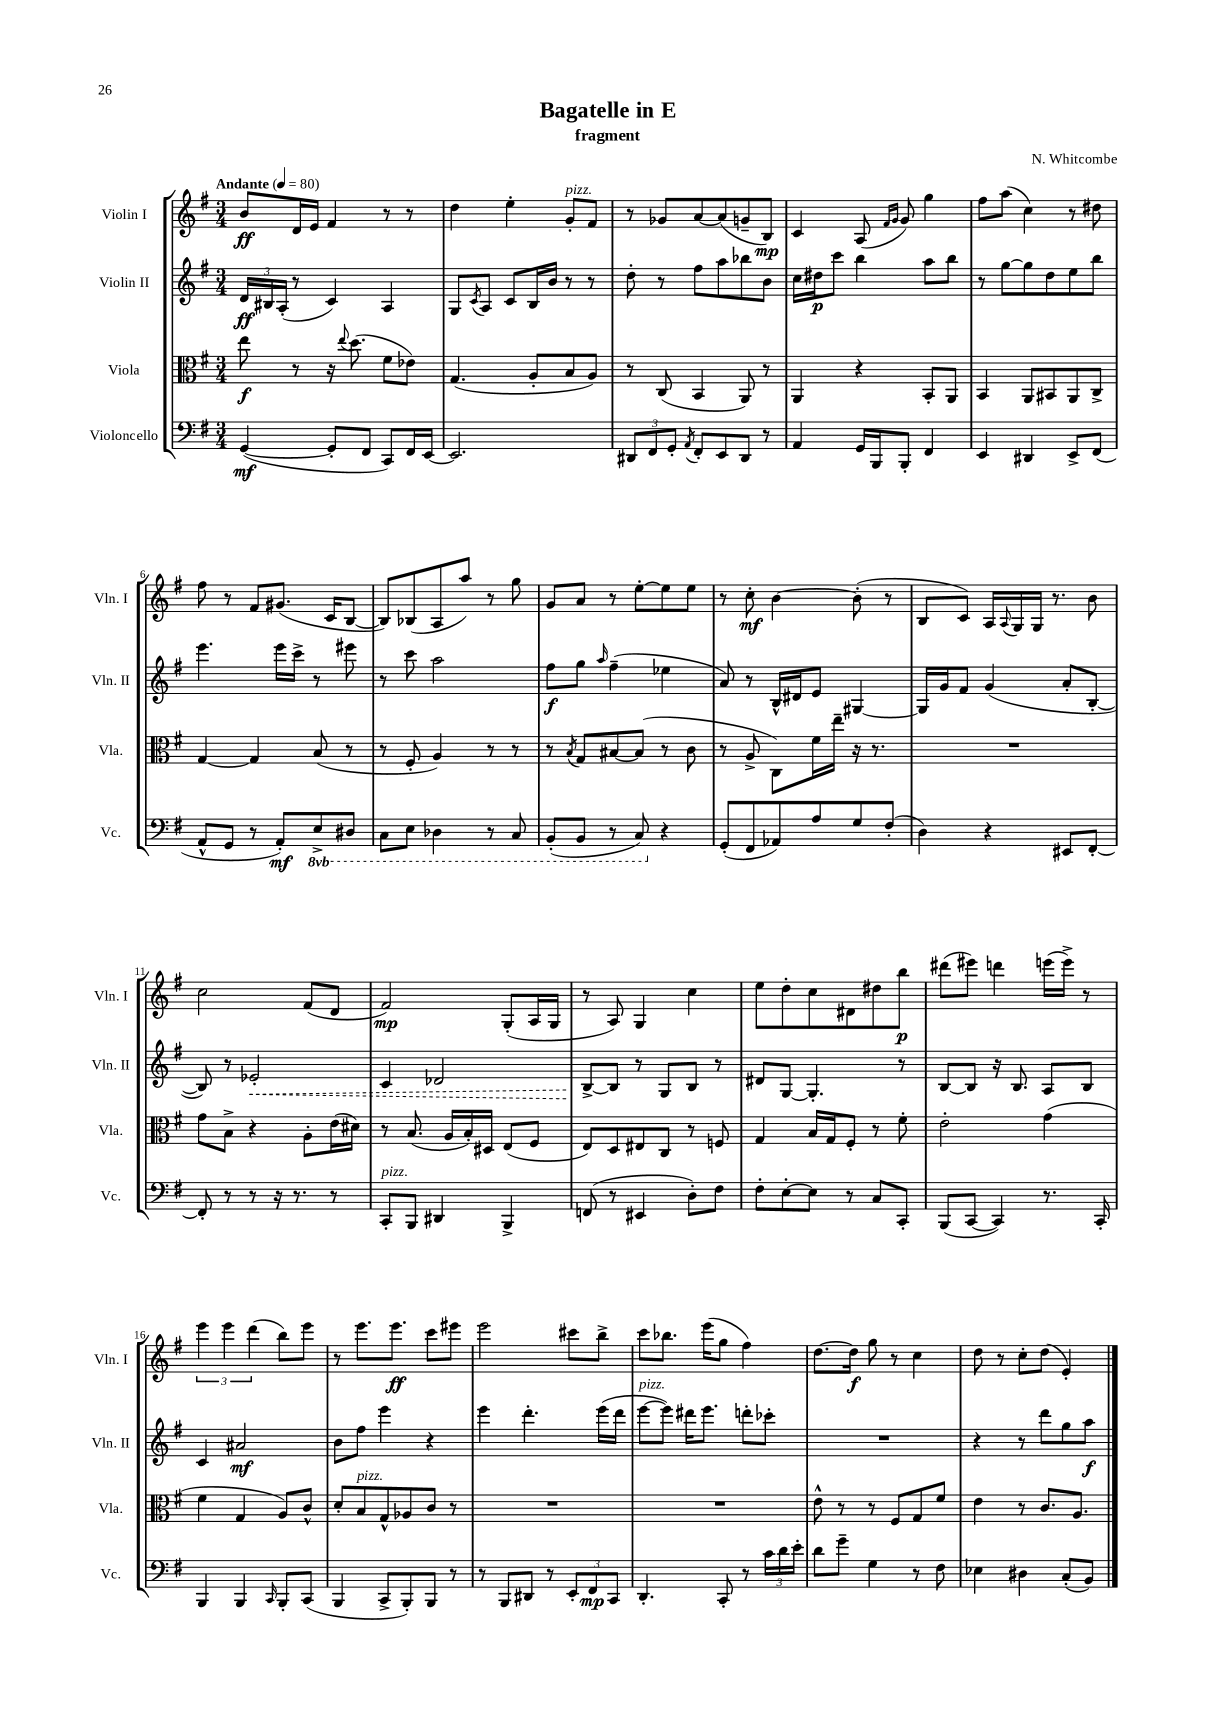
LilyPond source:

\header { title = "Bagatelle in E" composer = "N. Whitcombe" subtitle = "fragment" }
<<
\new StaffGroup <<
\new Staff = "s0" \with { instrumentName = "Violin I" shortInstrumentName = "Vln. I" } {
    \clef treble \key g \major \numericTimeSignature \time 3/4 \tempo "Andante" 4 = 80
    b'8\ff d'16 e'16 fis'4 r8 r8 |
    d''4 e''4-. g'8-.^\markup { \italic "pizz." } fis'8 |
    r8 ges'8 a'8~ a'8( g'8-- b8\mp) |
    c'4 a8( \grace { fis'16 g'16 } g'8) g''4 |
    fis''8 a''8( c''4) r8 dis''8 |
    fis''8 r8 fis'8 gis'8.( c'16 b8~ |
    b8) bes8( a8 a''8) r8 g''8 |
    g'8 a'8 r8 e''8~-. e''8 e''8 |
    r8 c''8-.\mf b'4~ b'8-.( r8 |
    b8 c'8) a16 \appoggiatura { a8 } g16 g16 r8. b'8 |
    c''2 fis'8( d'8 |
    fis'2\mp) g8-.( a16 g16 |
    r8 a8) g4 c''4 |
    e''8 d''8-. c''8 dis'8 dis''8 b''8\p |
    dis'''8( eis'''8) d'''4 e'''16( e'''16->) r8 |
    \tuplet 3/2 { e'''4 e'''4 d'''4( } b''8) e'''8 |
    r8 e'''8. e'''8.\ff c'''8 eis'''8 |
    e'''2 cis'''8 b''8-> |
    c'''8 bes''8. e'''16( g''8 fis''4) |
    d''8.~ d''16\f g''8 r8 c''4 |
    d''8 r8 c''8-. d''8( e'4-.) \bar "|." |
}
\new Staff = "s1" \with { instrumentName = "Violin II" shortInstrumentName = "Vln. II" } {
    \clef treble \key g \major \numericTimeSignature \time 3/4
    \tuplet 3/2 { d'16\ff bis16 a16-.( } r8 c'4) a4 |
    g8 \acciaccatura { c'8 } a8 c'8 b16 b'16 r8 r8 |
    d''8-. r8 fis''8 a''8 bes''8 b'8 |
    c''16 dis''16\p c'''8 b''4 a''8 b''8 |
    r8 g''8~ g''8 d''8 e''8 b''8 |
    e'''4. e'''16 c'''16-> r8 eis'''8 |
    r8 c'''8 a''2 |
    fis''8\f g''8 \grace { a''16 } fis''4--( ees''4 |
    a'8) r8 b16-^ dis'16 e'8 gis4~ |
    gis16 g'16 fis'8 g'4( a'8-. b8~-. |
    b8) r8 \once \override Hairpin.style = #'dashed-line ees'2-.\< |
    c'4 des'2 |
    b8~->\! b8 r8 g8 b8 r8 |
    dis'8 g8~ g4.-. r8 |
    b8~ b8 r16 b8. a8 b8 |
    c'4 ais'2\mf |
    b'8 fis''8 e'''4 r4 |
    e'''4 d'''4.-. e'''16( d'''16 |
    e'''8~^\markup { \italic "pizz." } e'''8) dis'''16 e'''8. d'''8-. ces'''8-. |
    R2. |
    r4 r8 d'''8 g''8 a''8\f \bar "|." |
}
\new Staff = "s2" \with { instrumentName = "Viola" shortInstrumentName = "Vla." } {
    \clef alto \key g \major \numericTimeSignature \time 3/4
    e''8\f r8 r16 \appoggiatura { e''8 } d''8.( fis'8 ees'8) |
    g4.( a8-. b8 a8) |
    r8 c8( b,4 a,8) r8 |
    a,4 r4 b,8-. a,8 |
    b,4 a,8 bis,8 a,8 c8-> |
    g4~ g4 b8( r8 |
    r8 fis8-. a4) r8 r8 |
    r8 \acciaccatura { b8 } g8 bis8~ bis8( r8 c'8 |
    r8 a8-> c8) fis'16 e''16-- r16 r8. |
    R2. |
    g'8 b8-> r4 a8-. e'16( dis'16) |
    r8 b8.( a16 b16-.) dis16 e8( fis8 |
    e8) d8 eis8 c8 r8 f8 |
    g4 b16 g16 fis8-. r8 fis'8-. |
    e'2-. g'4( |
    fis'4 g4 a8) c'8-^ |
    d'8-. b8^\markup { \italic "pizz." } g8-^ aes8 c'8 r8 |
    R2. |
    R2. |
    e'8-^ r8 r8 fis8 g8 fis'8 |
    e'4 r8 c'8. a8. \bar "|." |
}
\new Staff = "s3" \with { instrumentName = "Violoncello" shortInstrumentName = "Vc." } {
    \clef bass \key g \major \numericTimeSignature \time 3/4 \set Staff.ottavationMarkups = #ottavation-simple-ordinals
    g,4~\mf( g,8-. fis,8 c,8) fis,16 e,16~ |
    e,2. |
    \tuplet 3/2 { dis,8 fis,8 g,8-. } \acciaccatura { a,8 } fis,8-. e,8 dis,8 r8 |
    a,4 g,16 b,,16 b,,8-. fis,4 |
    e,4 dis,4 e,8-> fis,8( |
    a,8-^ g,8 r8 a,8-.\mf) \ottava #-1 e,8-> dis,8 |
    c,8 e,8 des,4 r8 c,8 |
    b,,8-.( b,,8 r8 c,8) \ottava #0 r4 |
    g,8-.( fis,8 aes,8) a8 g8 fis8-.( |
    d4) r4 eis,8 fis,8~-. |
    fis,8-. r8 r8 r16 r8. r8 |
    c,8-.^\markup { \italic "pizz." } b,,8 dis,4 b,,4-> |
    f,8( r8 eis,4 d8-.) fis8 |
    fis8-. e8~-. e8 r8 c8 c,8-. |
    b,,8( c,8~ c,4) r8. c,16-. |
    b,,4 b,,4 \grace { c,16 } b,,8-. c,8( |
    b,,4 c,8-> b,,8-.) b,,8 r8 |
    r8 b,,8 dis,8 r8 \tuplet 3/2 { e,8-. fis,8\mp c,8 } |
    d,4.-. c,8-. r8 \tuplet 3/2 { c'16 d'16 e'16-. } |
    d'8 g'8-- g4 r8 fis8 |
    ees4 dis4 c8-.( b,8) \bar "|." |
}
>>
>>
